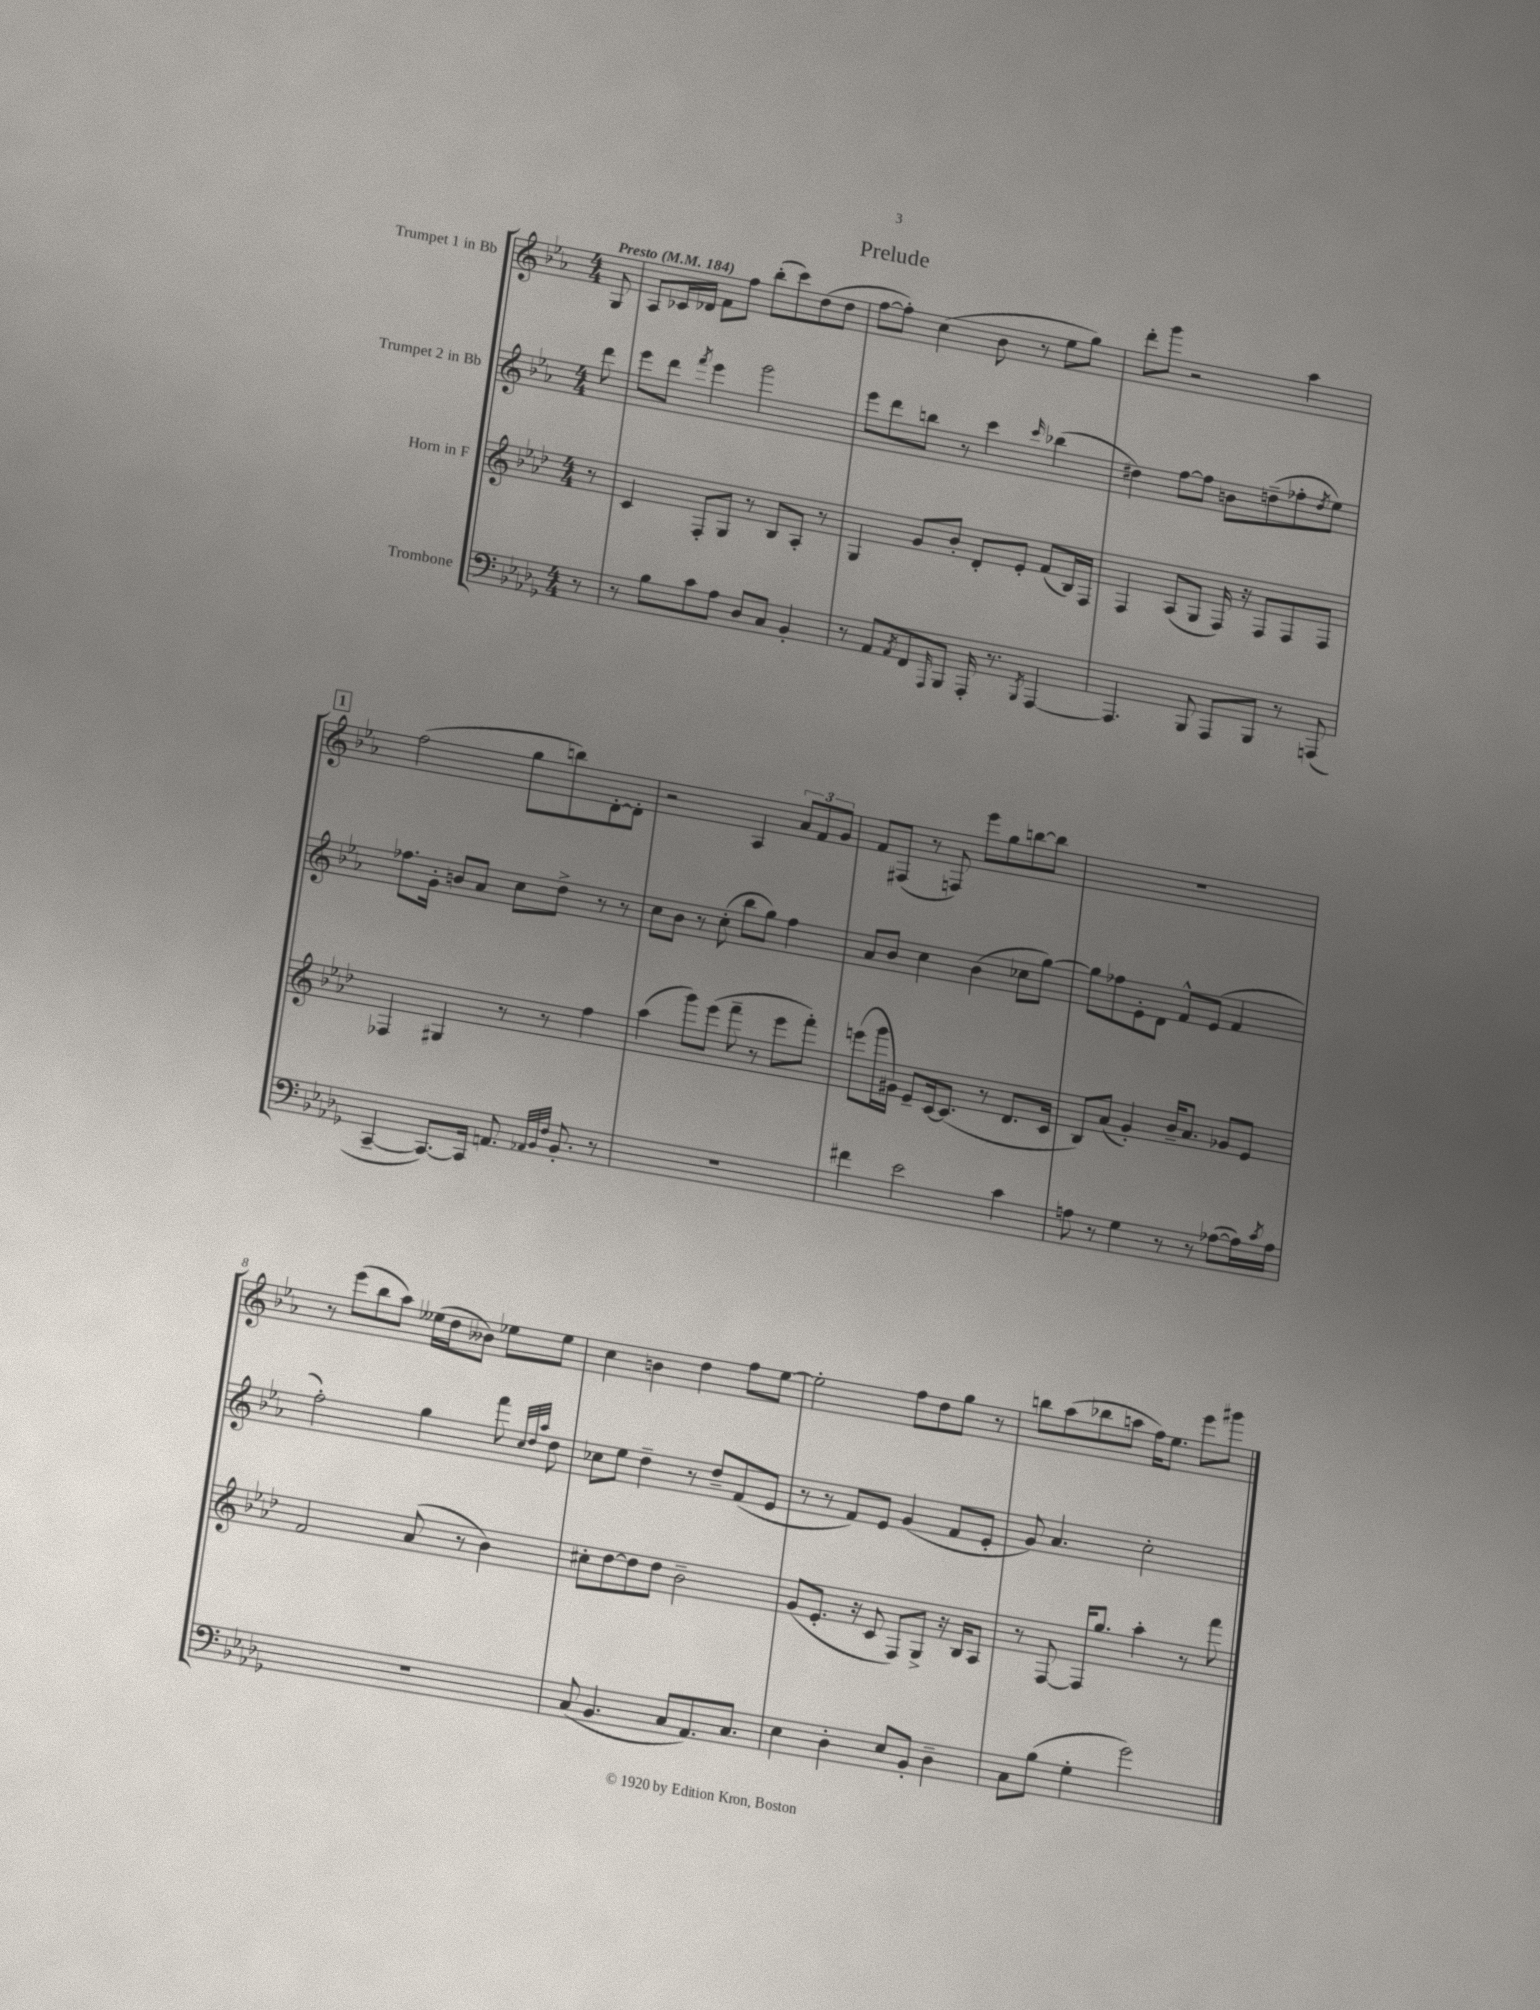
\header { title = "Prelude" }
<<
\new StaffGroup <<
\new Staff = "s0" \with { instrumentName = "Trumpet 1 in Bb" } {
    \clef treble \key ees \major \numericTimeSignature \time 4/4 \partial 8 \tempo "Presto" 4 = 184
    g8 |
    aes8 ces'16 des'16 f'8 f''8 bes''8-.( c'''8) d''8( d''8 |
    f''8~ f''8-.) c''4( bes'8 r8 ees''8 g''8) |
    d'''8-. g'''8 r2 aes''4 |
    \mark \markup { \box "1" } f''2( g''8 b''8) d'8~-. d'8-. |
    r2 aes4 \tuplet 3/2 { aes'8 f'8 g'8 } |
    f'8 fis8( r8 f8) ees'''8 g''8 b''8~ b''8 |
    R1 |
    r8 ees'''8( bes''8 aes''8) eeses''16( d''16 beses'8) ees''8 ees''8 |
    c''4 b'4 d''4 f''8 ees''8~ |
    ees''2-. f''8 d''8 g''8 r8 |
    b''8 aes''8( bes''8 a''8 f''16) ees''8. ees'''8 gis'''8 \bar "|." |
}
\new Staff = "s1" \with { instrumentName = "Trumpet 2 in Bb" } {
    \clef treble \key ees \major \numericTimeSignature \time 4/4 \partial 8
    d'''8 |
    ees'''8 d'''8 \acciaccatura { f'''8 } ees'''4 g'''2 |
    ees'''8 d'''8 b''8 r8 c'''4 \grace { c'''16 } bes''4( |
    dis''4) f''8~ f''8 b'8 d''8--( fes''8-. \acciaccatura { d''8 } ees''8) |
    \mark \markup { \box "1" } fes''8. g'16-. b'8 aes'8 c''8 d''8-> r8 r8 |
    c''8 bes'8 r8 c''8-.( bes''8 g''8) f''4 |
    aes'8 bes'8 c''4 bes'4( ces''8 g''8~) |
    g''8 fes''8 ees'8-. d'8 f'8-^ ees'8( f'4 |
    f''2-.) g''4 f'''8 \grace { c''32 d''32 aes''32 } d''8 |
    ces''8 ees''8 d''4-- r8 d''8-- f'8( ees'8 |
    r8 r8 f'8) ees'8 g'4( f'8 ees'8-. |
    g'8) aes'4. c''2-. \bar "|." |
}
\new Staff = "s2" \with { instrumentName = "Horn in F" } {
    \clef treble \key aes \major \numericTimeSignature \time 4/4 \partial 8
    r8 |
    c'4 f8-. g8 r8 bes8 aes8-. r8 |
    g4 g'8 bes'8-. des'8-. ees'8-. f'8( bes16) f16 |
    f4 aes8( g8 f16) r16 f8 f8 f8 |
    \mark \markup { \box "1" } fes4 gis4 r8 r8 f''4 |
    aes''4( g'''8) ees'''8( f'''8-- r8 ees'''8 f'''8-.) |
    e'''8( g'''16 gis'16) ees'8-- c'16~ c'8.( r8 des'8. c'16 |
    bes8) aes'8( g'4-.) bes'16-- aes'8. ges'8 ees'8 |
    f'2 aes'8( r8 bes'4) |
    cis''8-. des''8~ des''8 des''8 bes'2-- |
    g'8( ees'8.-. r16 c'8 f8) g8-> r16 bes16 aes8 |
    r8 f8~ f16 g''8. aes''4-. r8 f'''8 \bar "|." |
}
\new Staff = "s3" \with { instrumentName = "Trombone" } {
    \clef bass \key des \major \numericTimeSignature \time 4/4 \partial 8
    r8 |
    r8 bes8 c'8 aes8 des8 c8 bes,4-. |
    r8 aes,8 \acciaccatura { aes,8 } f,8 \grace { aes,,16 } bes,,8 aes,,16-. r8. \acciaccatura { bes,,8 } aes,,4~ |
    aes,,4. bes,,8 aes,,8 bes,,8 r8 a,,8( |
    \mark \markup { \box "1" } c,4~-- c,8.~) c,16 a,8. \grace { aes,32 bes,32 f32 } bes,8.-. r8 |
    R1 |
    fis'4 ees'2 c'4 |
    a8 r8 ges4 r8 r8 aes8~( aes16) \acciaccatura { c'8 } aes16 |
    R1 |
    c8( bes,4. c8 aes,8.) c8. |
    ees4 des4-. ees8 bes,8-. des4-- |
    c8 bes8( ges4-. ges'2) \bar "|." |
}
>>
>>
